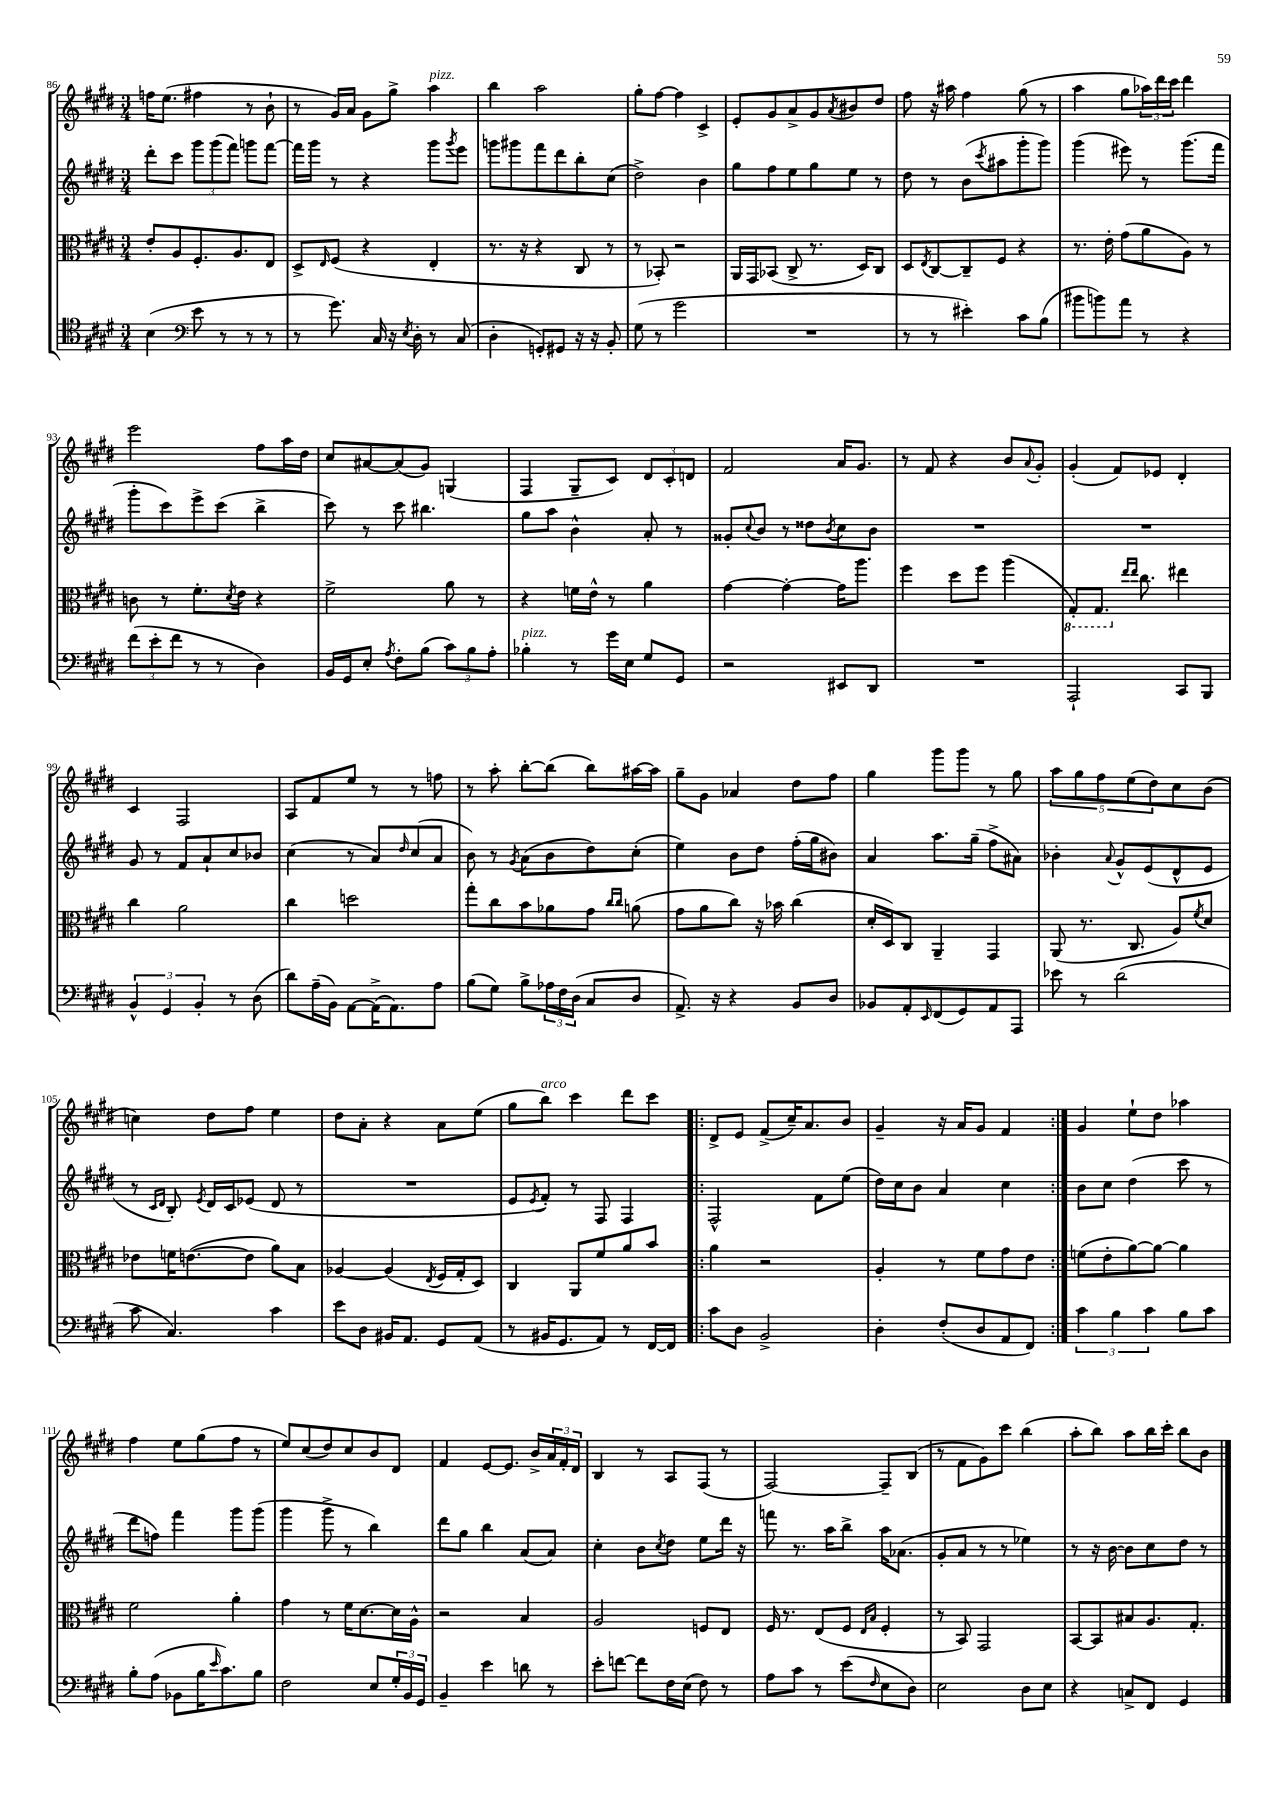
<<
\new StaffGroup <<
\new Staff = "s0" {
    \clef treble \key e \major \numericTimeSignature \time 3/4
    f''16 e''8.( fis''4 r8 b'8-! |
    r8 gis'16) a'16 gis'8 gis''8-> a''4^\markup { \italic "pizz." } |
    b''4 a''2 |
    gis''8-. fis''8~ fis''4 cis'4-> |
    e'8-. gis'8 a'8-> gis'8 \acciaccatura { a'8 } bis'8 dis''8 |
    fis''8 r16 ais''16 fis''4 gis''8( r8 |
    a''4 gis''8 \tuplet 3/2 { aes''16) dis'''16 cis'''16 } dis'''4 |
    e'''2 fis''8 a''16 dis''16 |
    cis''8 ais'8~ ais'8( gis'8) g4( |
    fis4 gis8-- cis'8) \tuplet 3/2 { dis'8 cis'8-. d'8 } |
    fis'2 a'16 gis'8. |
    r8 fis'8 r4 b'8 \appoggiatura { a'8 } gis'8-. |
    gis'4-.( fis'8) ees'8 dis'4-. |
    cis'4 fis2 |
    a8 fis'8 e''8 r8 r8 f''8 |
    r8 a''8-. b''8~-. b''8( b''8) ais''16~ ais''16 |
    gis''8-- gis'8 aes'4 dis''8 fis''8 |
    gis''4 gis'''8 gis'''8 r8 gis''8 |
    \tuplet 5/4 { a''8 gis''8 fis''8 e''8( dis''8) } cis''8 b'8( |
    c''4) dis''8 fis''8 e''4 |
    dis''8 a'8-. r4 a'8 e''8( |
    gis''8 b''8^\markup { \italic "arco" }) cis'''4 dis'''8 cis'''8 |
    \repeat volta 2 { dis'8-> e'8 fis'8->( cis''16--) a'8. b'8 |
    gis'4-- r16 a'16 gis'8 fis'4 | }
    gis'4 e''8-! dis''8 aes''4 |
    fis''4 e''8 gis''8( fis''8 r8 |
    e''8) cis''8( dis''8) cis''8 b'8 dis'8 |
    fis'4 e'8~ e'8. b'16-> \tuplet 3/2 { a'16 fis'16-. dis'16 } |
    b4 r8 a8 fis8( r8 |
    fis2~) fis8-- b8( |
    r8 fis'8 gis'8) cis'''8 b''4( |
    a''8-. b''8) a''8 b''16 cis'''16-. b''8 b'8 \bar "|." |
}
\new Staff = "s1" {
    \clef treble \key e \major \numericTimeSignature \time 3/4
    dis'''8-. cis'''8 \tuplet 3/2 { gis'''8 gis'''8( fis'''8) } g'''8 fis'''8~ |
    fis'''16 gis'''16 r8 r4 gis'''8 \acciaccatura { gis'''8 } e'''8 |
    g'''8 gis'''8 fis'''8 dis'''8 b''8-. cis''8( |
    dis''2->) b'4 |
    gis''8 fis''8 e''8 gis''8 e''8 r8 |
    dis''8 r8 b'8( \acciaccatura { cis'''8 } ais''8 gis'''8-. gis'''8) |
    gis'''4( eis'''8) r8 gis'''8.( fis'''16 |
    gis'''8-. cis'''8) e'''8-> cis'''8( b''4-> |
    cis'''8) r8 cis'''8 bis''4. |
    gis''8 a''8 b'4-^ a'8-. r8 |
    gisis'8-. \appoggiatura { cis''8 } b'8 r8 disis''8 \acciaccatura { b'8 } cis''8 b'8 |
    R2. |
    R2. |
    gis'8 r8 fis'8 a'8-! cis''8 bes'8 |
    cis''4( r8 a'8) \grace { dis''16 } cis''8( a'8 |
    b'8) r8 \acciaccatura { gis'8 } a'8( b'8 dis''8) cis''8-.( |
    e''4) b'8 dis''8 fis''16-.( gis''16 bis'8) |
    a'4 a''8. gis''16--( fis''8-> ais'8) |
    bes'4-. \appoggiatura { a'8 } gis'8-^ e'8( dis'8-^ e'8 |
    r8 \grace { cis'16 dis'16 } b8-.) \acciaccatura { e'8 } dis'16 cis'16 ees'8( dis'8 r8 |
    R2. |
    e'8 \acciaccatura { e'8 } fis'8-.) r8 fis8 fis4 |
    \repeat volta 2 { fis2-^ fis'8 e''8( |
    dis''16) cis''16 b'8 a'4 cis''4 | }
    b'8 cis''8 dis''4( cis'''8 r8 |
    dis'''8 f''8) fis'''4 gis'''8 gis'''8( |
    gis'''4 gis'''8-> r8 b''4) |
    dis'''8 gis''8 b''4 a'8( a'8) |
    cis''4-. b'8 \acciaccatura { cis''8 } dis''8 e''8 dis'''16 r16 |
    f'''8 r8. a''16 b''8-> a''16 aes'8.( |
    gis'8-. a'8 r8 r8 ees''4) |
    r8 r16 b'16~ b'8 cis''8 dis''8 r8 \bar "|." |
}
\new Staff = "s2" {
    \clef alto \key e \major \numericTimeSignature \time 3/4
    e'8-. a8 fis8.-. a8. e8 |
    dis8-> \grace { e16 } fis8( r4 e4-. |
    r8. r16 r4 cis8 r8 |
    r8 bes,8-.) r2 |
    a,16 gis,16 bes,8( cis8-> r8. dis16) cis8 |
    dis8 \acciaccatura { e8 } cis8~ cis8-- fis8 r4 |
    r8. e'16-. gis'8( a'8 a8) r8 |
    c'8 r8 fis'8.-. \acciaccatura { dis'8 } e'16 r4 |
    fis'2-> a'8 r8 |
    r4 f'16 e'16-^ r8 a'4 |
    gis'4~ gis'4~-. gis'16 a''8. |
    fis''4 dis''8 fis''8 a''4( |
    \ottava #-1 gis,8-.) gis,8. \ottava #0 \grace { e''16 e''16 } cis''8. eis''4 |
    cis''4 a'2 |
    cis''4 d''2 |
    gis''8-. cis''8 b'8 aes'8 gis'8 \grace { cis''16 cis''16 } a'8( |
    gis'8 a'8 cis''8) r16 bes'16 cis''4( |
    dis'16-. dis16) cis8 a,4-- gis,4 |
    a,8( r8. cis8. a8) \acciaccatura { fis'8 } dis'8 |
    ees'8 f'16 e'8.~( e'8 a'8) b8 |
    aes4~ aes4( \acciaccatura { e8 } fis16 gis16-. dis8) |
    cis4 a,8 fis'8 a'8 b'8 |
    \repeat volta 2 { a'4 r2 |
    a4-. r8 fis'8 gis'8 e'8 | }
    f'8( e'8-. a'8~) a'8~ a'4 |
    fis'2 a'4-. |
    gis'4 r8 fis'16 dis'8.~ dis'16 a16-^ |
    r2 b4 |
    a2 f8 e8 |
    fis16 r8. e8( fis8 \grace { e16 b16 } fis4-. |
    r8 b,8) gis,2 |
    b,8~ b,8 bis8 a8. gis8.-. \bar "|." |
}
\new Staff = "s3" {
    \clef tenor \key e \major \numericTimeSignature \time 3/4
    b4( \clef bass e'8 r8 r8 r8 |
    r8 gis'8.) cis16 r16 \acciaccatura { e8 } dis16-. r8 cis8( |
    dis4-. g,8-.) gis,8 r16 r16 b,8-. |
    gis8( r8 gis'2 |
    R2. |
    r8 r8 eis'4-.) cis'8 b8( |
    bis'8 b'8) a'8 r8 r4 |
    \tuplet 3/2 { fis'8( e'8-. fis'8 } r8 r8 dis4) |
    b,16 gis,16 e8-. \acciaccatura { a8 } fis8-. b8( \tuplet 3/2 { cis'8) b8 a8-. } |
    bes4-.^\markup { \italic "pizz." } r8 gis'16 e16 gis8 gis,8 |
    r2 eis,8 dis,8 |
    R2. |
    a,,2-! cis,8 b,,8 |
    \tuplet 3/2 { b,4-^ gis,4 b,4-. } r8 dis8( |
    dis'8) a16--( b,16) a,8~ a,16->( a,8.) a8 |
    b8( gis8) b8-> \tuplet 3/2 { aes16 fis16 dis16( } cis8 dis8 |
    a,8.->) r16 r4 b,8 dis8 |
    bes,8 a,8-. \grace { e,16 } fis,8( gis,8) a,8 a,,8 |
    ees'8 r8 dis'2( |
    cis'8 cis4.) cis'4 |
    e'8 dis8 bis,16 a,8. gis,8 a,8( |
    r8 bis,16 gis,8. a,8) r8 fis,16~ fis,16 |
    \repeat volta 2 { cis'8 dis8 b,2-> |
    dis4-. fis8-.( dis8 a,8 fis,8) | }
    \tuplet 3/2 { cis'4 b4 cis'4 } b8 cis'8 |
    b8-. a8( bes,8 b16 \grace { e'16 } cis'8.) b8 |
    fis2 e8 \tuplet 3/2 { gis16-. b,16 gis,16 } |
    b,4-- e'4 d'8 r8 |
    e'8-. f'8~ f'8 fis16 e16( fis8) r8 |
    a8 cis'8 r8 e'8( \grace { fis16 } e8 dis8) |
    e2 dis8 e8 |
    r4 c8-> fis,8 gis,4 \bar "|." |
}
>>
>>
\layout { \context { \Score currentBarNumber = #86 } }
